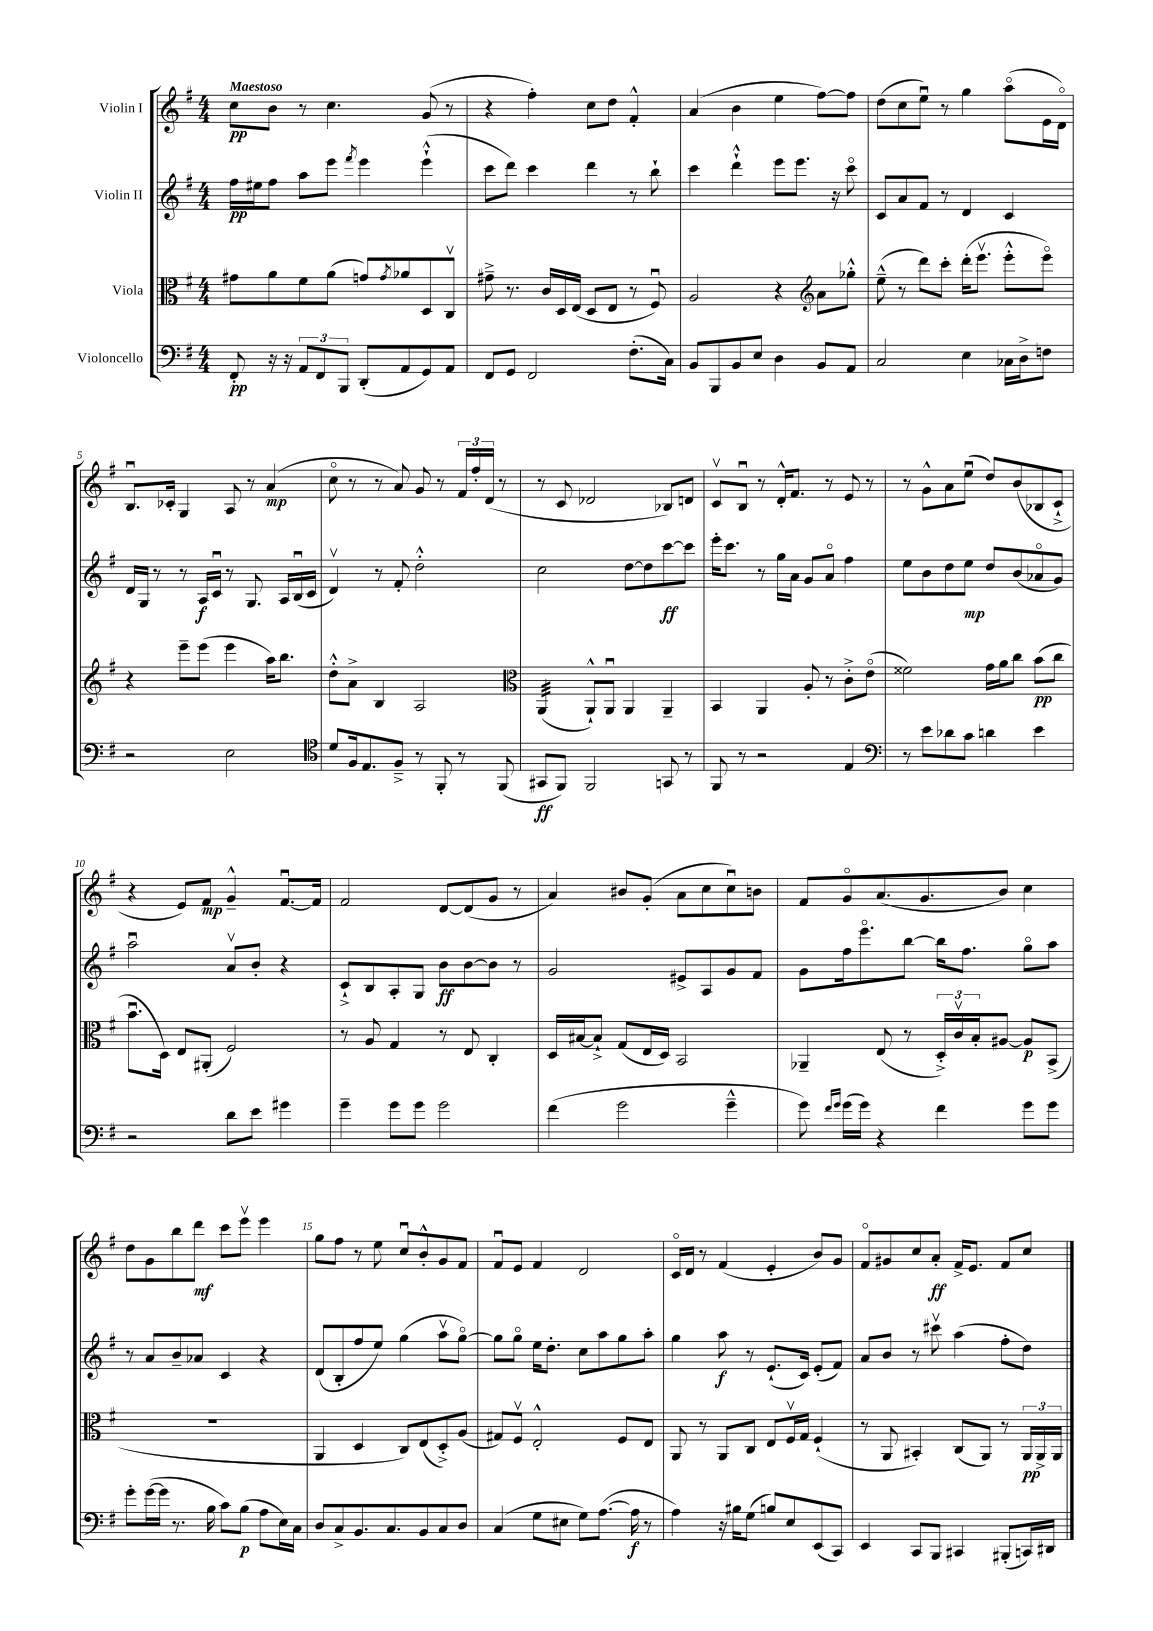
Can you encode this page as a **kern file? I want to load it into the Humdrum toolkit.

**kern	**kern	**kern	**kern
*staff4	*staff3	*staff2	*staff1
*clefF4	*clefC3	*clefG2	*clefG2
*k[f#]	*k[f#]	*k[f#]	*k[f#]
*M4/4	*M4/4	*M4/4	*M4/4
8FF#'/	8g#\L	16ff#\LL	8cc\L
.	.	16ee#\J	.
16r	8a\	8ff#\J	8b\J
16r	.	.	.
12AA/L	8f#\	8aa\L	8r
12FF#/	.	.	.
.	(8a\J	8eee\J	4.cc\
12BBB/J	.	.	.
.	.	8qfff#/	.
(8DD'/L	8g/L)	4eee\	.
.	8qg/	.	.
8AA/	8a-/	.	.
8GG/)	8D/	(4eee`^^\	(8g/
8AA/J	8Cv/J	.	8r
=	=	=	=
8FF#/L	8g#~^\	8ccc\L	4r
8GG/J	8.r	8ddd\J)	.
2FF#/	.	4ccc\	4ff#'\)
.	16c/LL	.	.
.	16D/	.	.
.	(16E/JJ	.	.
.	8D/L	4ddd\	8cc\L
.	8E/J	.	8dd\J
(8.F#'\L	8r	8r	4f#'^^/
.	8F#u/)	8bb`\	.
16C\Jk)	.	.	.
=	=	=	=
8BB/L	2A/	4ccc\	(4a/
8BBB/	.	.	.
8BB/	.	4ddd`^^\	4b\
8E/J	.	.	.
4D\	4r	8eee\L	4ee\
.	.	8.eee\J	.
*	*clefG2	*	*
8BB/L	8a\L	.	[8ff#\L)
.	.	16r	.
8AA/J	8gg-'^^\J	8ccco\	8ff#\]J
=	=	=	=
2C/	(8ee~^^\	8c/L	(8dd\L
.	8r	8a/	8cc\
.	8ddd\L)	8f#/J	8eeu\J)
.	8ccc'\J	8r	8r
4E\	(16ddd'\LK	4d/	4gg\
.	8.eeev\J	.	.
16C-\LL	8eee'^^\L	4c/	(8aao\L
16D^\J	.	.	.
8F\J	8eeeo\J)	.	16e\L
.	.	.	16do\JJ)
=	=	=	=
2r	4r	16d/LL	8.Bu/L
.	.	16G/JJ	.
.	.	8r	.
.	.	.	16c-'/Jk
.	8eee~\L	8r	4G/
.	(8eee\J	16A/LL	.
.	.	16cu/JJ	.
2E\	4eee\	8r	8A/
.	.	8.G/	8r
.	16aa\LK)	.	(4a/
.	8.bb\J	16A/LL	.
.	.	(16Bu/	.
.	.	16c/JJ	.
=	=	=	=
*clefC4	*	*	*
8d/L	8dd'^^\L	4dv/)	8cco\
16F#/k	8a^\J	.	8r
8.E/	.	.	.
.	4B/	8r	8r
8F#~^/J	.	8f#'/	8a/)
8r	2A/	2dd'^^\	8g/
8FF#'/	.	.	8r
8r	.	.	24f#/LL
.	.	.	24ff#'/
.	.	.	(24d/JJ
(8FF#/	.	.	8r
=	=	=	=
*	*clefC3	*	*
8GG#/L	(4AA/	2cc\	8r
8FF#/J)	.	.	8c/
2FF#/	8AA`^^/L)	.	2d-/
.	8AAu/J	.	.
.	4AA/	[8dd\L	.
.	.	8dd\]	.
8GG/	4AA~/	[8ccc\	8B-/L)
8r	.	8ccc\]J	8d/J
=	=	=	=
8FF#/	4BB/	16eee'\LK	8cv/L
.	.	8.ccc\J	.
8r	.	.	8Bu/J
2r	4AA/	8r	8r
.	.	16gg\LL	16d'^^/LK
.	.	16a\JJ	8.f#/J
.	8A'/	8g/L	.
.	8r	8ao/J	8r
4E/	8c'^\L	4ff#\	8e/
.	(8eo\J	.	8r
=	=	=	=
*clefF4	*	*	*
8r	2f##\)	8ee\L	8r
8e\L	.	8b\	8g^^\L
8d-\	.	8dd\	8a\
8c\J	.	8ee\J	(8eeu\J
4d\	16g\LL	8dd/L	8dd/L)
.	16a\J	.	.
.	8cc\J	(8b/	(8b/
4e\	(8b\L	8a-o/	8B-/
.	8cc\J	8g/J)	8c`^/J
=	=	=	=
2r	8.bu\L	2aau\	4r
.	16D\Jk)	.	.
.	8E/L	.	8e/L)
.	(8AA#'/J	.	8f#/J
8d\L	2F#/)	8av/L	4g~^^/
8e\J	.	8b'/J	.
4g#\	.	4r	[8.f#u/L
.	.	.	16f#/]Jk
=	=	=	=
4g~\	8r	8c`^/L	2f#/
.	8A/	8B/	.
8g\L	4G/	8A'/	.
8g\J	.	8G/J	.
2g\	8r	8b\L	[8d/L
.	8E/	[8b\	(8d/]
.	4C'/	8b\]J	8g/J
.	.	8r	8r
=	=	=	=
(4f#\	16D/LL	2g/	4a/)
.	[16B#/J	.	.
.	8B#`^/]J	.	.
2g\	(8G/L	.	8b#/L
.	16E/L	.	(8g'/J
.	16D/JJ)	.	.
.	2BB/	8e#^/L	8a\L
.	.	8A/	8cc\
4g~^^\	.	8g/	8ccu\)
.	.	8f#/J	8b\J
=	=	=	=
8g\)	4AA-~/	8g\L	8f#/L
16qqf#/LL	.	.	.
16qqg/JJ	.	.	.
(16g\LL	.	16ff#\k	8go/
16g\JJ)	.	8.eeeo\	.
4r	(8E/	.	(8.a/
.	8r	[8bb\J	.
.	.	.	8.g/
4f#\	24D'^/LL)	16bb\]LK	.
.	24cv/	.	.
.	.	8.ff#\J	.
.	24B'/J	.	.
.	[8A#/J	.	8b/J)
8g\L	8A#/]L	8ggo\L	4cc\
8g\J	(8BB^/J	8aa\J	.
=	=	=	=
8g'\L	1r	8r	8dd\L
([16g\L	.	8a/L	8g\
16g\]JJ	.	.	.
8.r	.	8b~/	8bb\
.	.	8a-/J	8ddd\J
16B\	.	.	.
8c\L)	.	4c/	8ccc\L
(8B\J	.	.	8eeev\J
8A\L	.	4r	4eee\
16E\L)	.	.	.
16C\JJ	.	.	.
=	=	=	=
8D/L	4AA/	(8d/L	8gg\L
8C^/	.	8B'/	8ff#\J
8.BB/	4D/	8ff#/	8r
.	.	8ee/J)	8ee\
8.C/	.	.	.
.	8C/L)	(4gg\	8ccu/L
8BB/	(8E/	.	8b'^^/
8C/	8D'^/)	8aav\L	8g/
8D/J	(8A/J	[8ggo\J)	8f#/J
=	=	=	=
(4C/	8G#/L)	8gg\]L	8f#u/L
.	8F#v/J	8ggo\J	8e/J
8G\L	2E'^^/	16ee\LK	4f#/
.	.	8.dd'\J	.
8E#\J	.	.	.
8G\L)	.	8cc\L	2d/
([8.A\J	.	8aa\	.
.	8F#/L	8gg\	.
16A\]	.	.	.
8r	8E/J	8aa'\J	.
=	=	=	=
4A\)	8AA/	4gg\	16co/LL
.	.	.	16d/JJ
.	8r	.	8r
16r	8AA/L	8aa\	(4f#/
16B#\LK	.	.	.
(8G\J	8C/J	8r	.
8B/L)	8E/L	(8.e`/L	4e'/
8E/	16F#v/L	.	.
.	16G/JJ	16c/Jk)	.
(8EE/	(4F#`/	(8e'/L	8b/L)
8CC/J)	.	8f#/J)	8g/J
=	=	=	=
4EE/	8r	8a/L	8f#o/L
.	8AA/	8b/J	8g#/
8CC/L	4BB#'/)	8r	8cc/
8BBB/J	.	8ccc#v\	8a'/J
4CC#/	(8C/L	(4aa\	16f#^/LK
.	.	.	8.e/J
.	8AA/J)	.	.
(8BBB#'/L	8r	8ff#'\L	8f#/L
16CC/L)	24AA/LL	8dd\J)	8cc/J
.	24AA^/	.	.
16DD#/JJ	.	.	.
.	24AA/JJ	.	.
==	==	==	==
*-	*-	*-	*-
